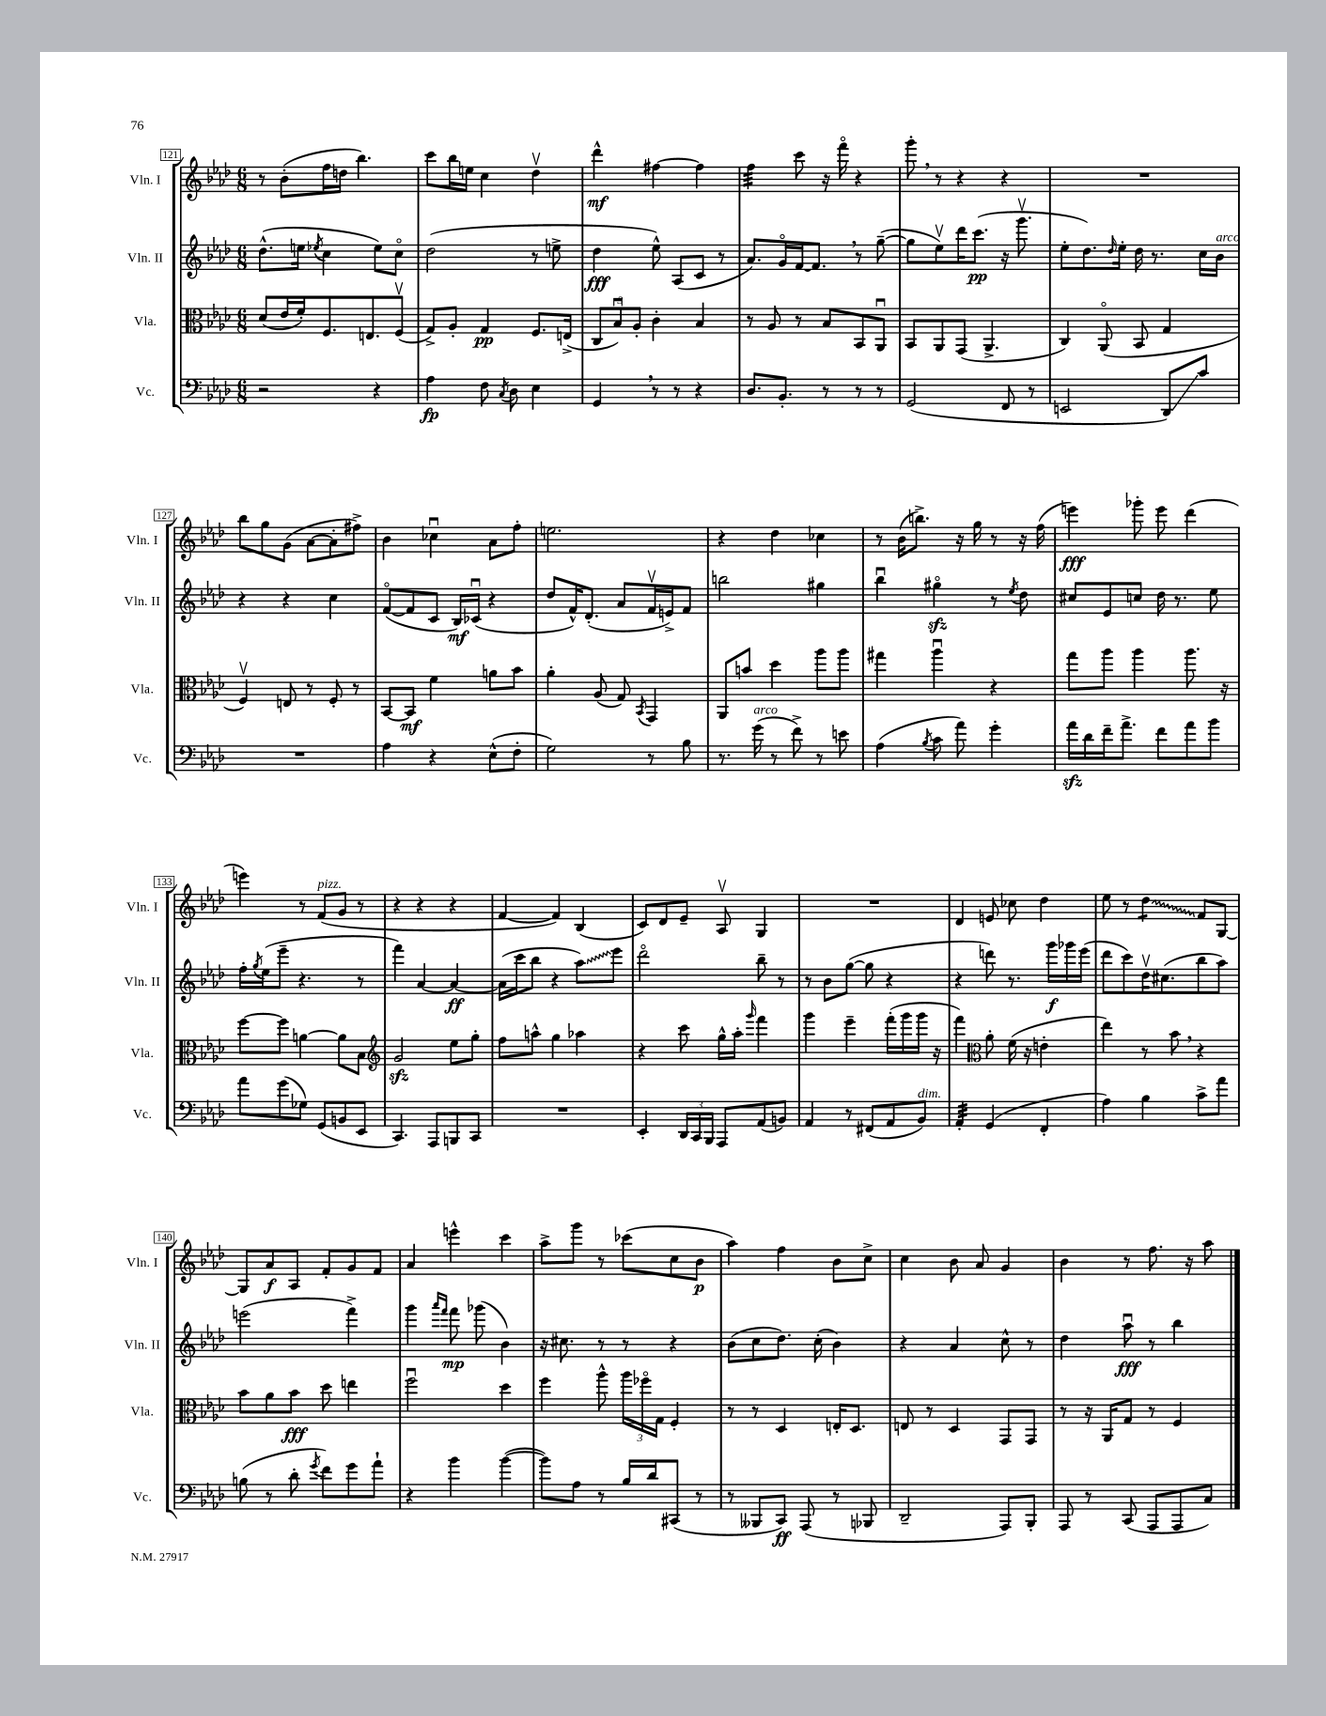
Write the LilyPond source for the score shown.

<<
\new StaffGroup <<
\new Staff = "s0" \with { instrumentName = "Vln. I" shortInstrumentName = "Vln. I" } {
    \clef treble \key aes \major \numericTimeSignature \time 6/8
    r8 bes'8-.( f''16 d''16 bes''4.) |
    c'''8 bes''16 e''16 c''4 des''4\upbow |
    des'''4-^\mf fis''4~ fis''4 |
    f''4:32 c'''8 r16 f'''16\flageolet r4 |
    g'''8-. \breathe r8 r4 r4 |
    R2. |
    bes''8 g''8 g'8( aes'8~ aes'8-. fis''8->) |
    bes'4 ces''4\downbow aes'8 f''8-. |
    e''2. |
    r4 des''4 ces''4 |
    r8 bes'16( b''8.->) r16 g''16 r8 r16 f''16( |
    e'''4\fff) ges'''8-. e'''8 des'''4( |
    e'''4) r8 f'8^\markup { \italic "pizz." }( g'8 r8 |
    r4 r4 r4 |
    f'4~ f'4) bes4( |
    c'8) des'8 ees'8-- aes8\upbow g4 |
    R2. |
    des'4 e'8 ces''8 des''4 |
    ees''8 r8 \once \override Glissando.style = #'zigzag des''4:8\glissando f'8 g8~ |
    g8 aes'8\f aes8 f'8-. g'8 f'8 |
    aes'4 e'''4-^ c'''4 |
    aes''8-> g'''8 r8 ces'''8( c''8 bes'8\p |
    aes''4) f''4 bes'8 c''8-> |
    c''4 bes'8 aes'8 g'4 |
    bes'4 r8 f''8. r16 aes''8 \bar "|." |
}
\new Staff = "s1" \with { instrumentName = "Vln. II" shortInstrumentName = "Vln. II" } {
    \clef treble \key aes \major \numericTimeSignature \time 6/8
    des''8.-^( e''16 \acciaccatura { ees''8 } c''4 ees''8) c''8\flageolet |
    des''2( r8 e''8-> |
    des''4\fff ees''8-^) aes8( c'8 r8 |
    aes'8.) g'16\flageolet f'16~ f'8. \breathe r8 g''8~--( |
    g''8 ees''8\upbow) des'''16 c'''8.\pp( r16 g'''8.\upbow |
    ees''8-. des''8.) \grace { des''16 } ees''16-. des''16 r8. c''16 bes'16^\markup { \italic "arco" } |
    r4 r4 c''4 |
    f'8~\flageolet( f'8 c'8 bes16\mf) ces'16\downbow( r4 |
    des''8 f'16-^) des'8.-.( aes'8 f'16\upbow e'16->) f'8 |
    b''2 gis''4 |
    bes''4\downbow gis''4\flageolet\sfz r8 \acciaccatura { ees''8 } des''8 |
    cis''8 ees'8 c''8 des''16 r8. ees''8 |
    f''16-. \acciaccatura { g''8 } ees''16( ees'''8-- r4. r8 |
    f'''4) aes'4~ aes'4~\ff |
    aes'16( c'''16 bes''8 r4 \once \override Glissando.style = #'zigzag aes''8\glissando) ees'''8 |
    des'''2\flageolet bes''8-- r8 |
    r8 bes'8 g''8~( g''8 r4 |
    r4 d'''8) r8. g'''16\f ges'''16 ees'''16( |
    des'''8 c'''8) des''16\upbow cis''8.( bes''8 aes''8) |
    e'''2( f'''4->) |
    g'''4 \grace { aes'''16 f'''16 } f'''8\mp ges'''8( bes'4) |
    r16 cis''8. r8 r8 r4 |
    bes'8( c''8 des''8.) c''16-.( bes'4) |
    r4 aes'4 c''8-^ r8 |
    des''4 aes''8\downbow\fff r8 bes''4 \bar "|." |
}
\new Staff = "s2" \with { instrumentName = "Vla." shortInstrumentName = "Vla." } {
    \clef alto \key aes \major \numericTimeSignature \time 6/8
    des'8( ees'16 f'16-.) f8. e8. f8\upbow( |
    g8->) aes8-. g4\pp f8. e16->( |
    \tuplet 3/2 { c8 bes8\downbow) aes8-. } c'4-. bes4 |
    r8 aes8 r8 bes8 bes,8 aes,8\downbow |
    bes,8 aes,8 g,8( aes,4.-> |
    c4) aes,8\flageolet( bes,8 g4 |
    f4\upbow) e8 r8 f8-. r8 |
    bes,8~ bes,8\mf f'4 a'8 bes'8 |
    aes'4-. aes8( g8) \acciaccatura { bes,8 } g,4 |
    aes,8 b'8 des''4 aes''8 aes''8 |
    gis''4 aes''4\downbow r4 |
    g''8 aes''8 aes''4 aes''8. r16 |
    f''8~ f''8 a'4~ a'8 bes8 |
    \clef treble g'2\sfz ees''8 g''8-. |
    f''8 a''8-^ g''4 aes''4 |
    r4 c'''8 g''16-^ aes''16-. \grace { g'''16 } f'''4 |
    g'''4 ees'''4-- f'''16-.( g'''16 g'''16 r16 |
    f'''4) \clef alto aes'8-. f'16( r16 e'4-. |
    ees''4) r8 bes'8 \breathe r4 |
    bes'8 aes'8 bes'8\fff des''8 e''4 |
    f''2\downbow des''4 |
    f''4 aes''8-^ \tuplet 3/2 { aes''16 fes''16\flageolet g16 } f4-. |
    r8 r8 des4 e16-. des8. |
    e8 r8 des4 g,8 g,8 |
    r8 r16 aes,16 g8 r8 f4 \bar "|." |
}
\new Staff = "s3" \with { instrumentName = "Vc." shortInstrumentName = "Vc." } {
    \clef bass \key aes \major \numericTimeSignature \time 6/8
    r2 r4 |
    aes4\fp f8 \acciaccatura { c8 } des8 ees4 |
    g,4 \breathe r8 r8 r4 |
    des8. bes,8.-. r8 r8 r8 |
    g,2( f,8 r8 |
    e,2 des,8\glissando) c'8 |
    R2. |
    aes4 r4 ees8-^( f8-. |
    g2) r8 bes8 |
    r8. g'16^\markup { \italic "arco" }( r8 f'8->) r8 e'8 |
    aes4( \acciaccatura { bes8 } c'8 aes'8) g'4-. |
    aes'16\sfz des'16 f'16-- aes'8.-> f'8 aes'8 bes'8 |
    aes'8 g'8( ges8) g,8( b,8 ees,8 |
    c,4.) aes,,8 b,,8 c,8 |
    R2. |
    ees,4-. \tuplet 3/2 { des,16 c,16 bes,,16 } aes,,8 aes,8( b,8) |
    aes,4 r8 fis,8( aes,8 bes,8^\markup { \italic "dim." }) |
    aes,4:32-. g,4( f,4-. |
    aes4) bes4 c'8-> aes'8 |
    b8( r8 des'8-. \acciaccatura { g'8 } f'8) g'8 aes'8-! |
    r4 bes'4 bes'4~( |
    bes'8) aes8 r8 bes16 des'16 cis,8( r8 |
    r8 beses,,8 c,8\ff) aes,,8( r8 bes,,8 |
    des,2-- aes,,8) bes,,8-. |
    aes,,8 r8 c,8( aes,,8 aes,,8 c8) \bar "|." |
}
>>
>>
\layout { \context { \Score currentBarNumber = #121 \override BarNumber.stencil = #(make-stencil-boxer 0.1 0.3 ly:text-interface::print) } }
